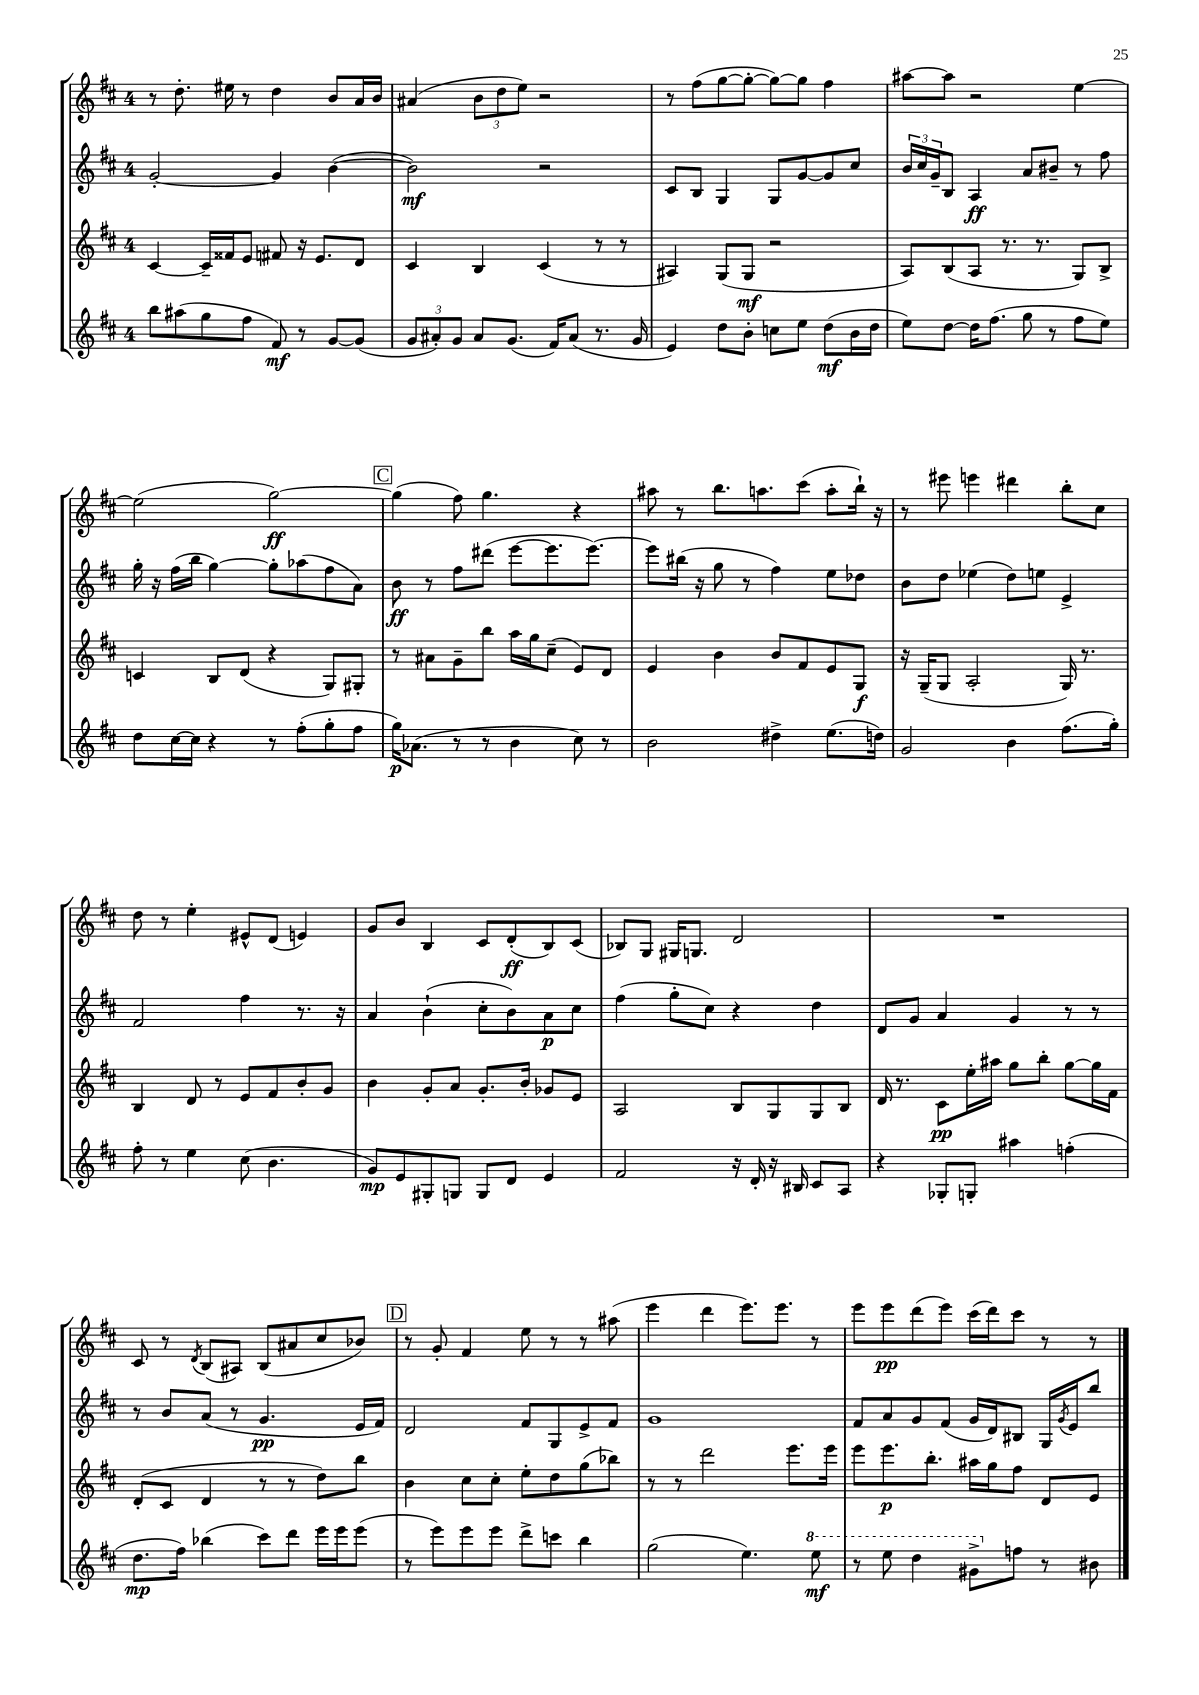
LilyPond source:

<<
\new StaffGroup <<
\new Staff = "s0" {
    \clef treble \key d \major \once \override Staff.TimeSignature.style = #'single-digit \time 4/4
    r8 d''8.-. eis''16 r8 d''4 b'8 a'16 b'16 |
    ais'4( \tuplet 3/2 { b'8 d''8 e''8) } r2 |
    r8 fis''8( g''8~ g''8~-. g''8~) g''8 fis''4 |
    ais''8~ ais''8 r2 e''4~ |
    e''2( g''2~\ff) |
    \mark \markup { \box "C" } g''4( fis''8) g''4. r4 |
    ais''8 r8 b''8. a''8. cis'''8( a''8-. b''16-!) r16 |
    r8 eis'''8 e'''4 dis'''4 b''8-. cis''8 |
    d''8 r8 e''4-. eis'8-^ d'8( e'4) |
    g'8 b'8 b4 cis'8 d'8-.\ff( b8) cis'8( |
    bes8) g8 gis16 g8. d'2 |
    R1 |
    cis'8 r8 \acciaccatura { d'8 } b8( ais8) b8( ais'8 cis''8 bes'8) |
    \mark \markup { \box "D" } r8 g'8-. fis'4 e''8 r8 r8 ais''8( |
    e'''4 d'''4 e'''8.) e'''8. r8 |
    e'''8 e'''8\pp d'''8( e'''8) cis'''16( d'''16) cis'''8 r8 r8 \bar "|." |
}
\new Staff = "s1" {
    \clef treble \key d \major \once \override Staff.TimeSignature.style = #'single-digit \time 4/4
    g'2~-. g'4 b'4~( |
    b'2\mf) r2 |
    cis'8 b8 g4 g8 g'8~ g'8 cis''8 |
    \tuplet 3/2 { b'16 cis''16 g'16-- } b8 a4\ff a'8 bis'8-- r8 fis''8 |
    g''16-. r16 fis''16( b''16 g''4~) g''8-. aes''8( fis''8 a'8) |
    \mark \markup { \box "C" } b'8\ff r8 fis''8 dis'''8( e'''8~ e'''8. e'''8.~) |
    e'''8 bis''16( r16 g''8 r8 fis''4) e''8 des''8 |
    b'8 d''8 ees''4( d''8) e''8 e'4-> |
    fis'2 fis''4 r8. r16 |
    a'4 b'4-!( cis''8-. b'8) a'8\p cis''8 |
    fis''4( g''8-. cis''8) r4 d''4 |
    d'8 g'8 a'4 g'4 r8 r8 |
    r8 b'8 a'8( r8 g'4.\pp e'16 fis'16) |
    \mark \markup { \box "D" } d'2 fis'8 g8 e'8-> fis'8 |
    g'1 |
    fis'8 a'8 g'8 fis'8( g'16 d'16) bis8 g16 \acciaccatura { g'8 } e'16 b''8 \bar "|." |
}
\new Staff = "s2" {
    \clef treble \key d \major \once \override Staff.TimeSignature.style = #'single-digit \time 4/4
    cis'4~ cis'16-- fisis'16 e'8 fis'8 r16 e'8. d'8 |
    cis'4 b4 cis'4( r8 r8 |
    ais4) g8( g8\mf r2 |
    a8) b8( a8 r8. r8. g8) b8-> |
    c'4 b8 d'8( r4 g8) gis8-. |
    \mark \markup { \box "C" } r8 ais'8 g'8-- b''8 a''16 g''16 cis''8--( e'8) d'8 |
    e'4 b'4 b'8 fis'8 e'8 g8\f |
    r16 g16--( g8 a2-. g16) r8. |
    b4 d'8 r8 e'8 fis'8 b'8-. g'8 |
    b'4 g'8-. a'8 g'8.-. b'16-. ges'8 e'8 |
    a2 b8 g8 g8 b8 |
    d'16 r8. cis'8\pp e''16-. ais''16 g''8 b''8-. g''8~ g''16 fis'16 |
    d'8-.( cis'8 d'4 r8 r8 d''8) b''8 |
    \mark \markup { \box "D" } b'4 cis''8 cis''8-. e''8-. d''8 g''8( bes''8) |
    r8 r8 d'''2 e'''8. e'''16 |
    e'''8 e'''8.\p b''8.-. ais''16 g''16 fis''8 d'8 e'8 \bar "|." |
}
\new Staff = "s3" {
    \clef treble \key d \major \once \override Staff.TimeSignature.style = #'single-digit \time 4/4
    b''8 ais''8( g''8 fis''8 fis'8\mf) r8 g'8~ g'8( |
    \tuplet 3/2 { g'8 ais'8-.) g'8 } ais'8 g'8.( fis'16) ais'8( r8. g'16 |
    e'4) d''8 b'8-. c''8 e''8 d''8\mf( b'16 d''16 |
    e''8) d''8~ d''16 fis''8.( g''8 r8 fis''8 e''8) |
    d''8 cis''16~ cis''16 r4 r8 fis''8-.( g''8-. fis''8 |
    \mark \markup { \box "C" } g''16\p) aes'8.( r8 r8 b'4 cis''8) r8 |
    b'2 dis''4-> e''8.( d''16) |
    g'2 b'4 fis''8.( g''16-.) |
    fis''8-. r8 e''4 cis''8( b'4. |
    g'8\mp) e'8 gis8-. g8 g8 d'8 e'4 |
    fis'2 r16 d'16-. r16 bis16 cis'8 a8 |
    r4 ges8-. g8-. ais''4 f''4-.( |
    d''8.\mp fis''16) bes''4( cis'''8) d'''8 e'''16 e'''16 e'''8( |
    \mark \markup { \box "D" } r8 e'''8) e'''8 e'''8 d'''8-> c'''8 b''4 |
    g''2( e''4.) \ottava #1 e'''8\mf |
    r8 e'''8 d'''4 gis''8-> \ottava #0 f''8 r8 bis'8 \bar "|." |
}
>>
>>
\layout { \context { \Score \remove "Bar_number_engraver" } }
